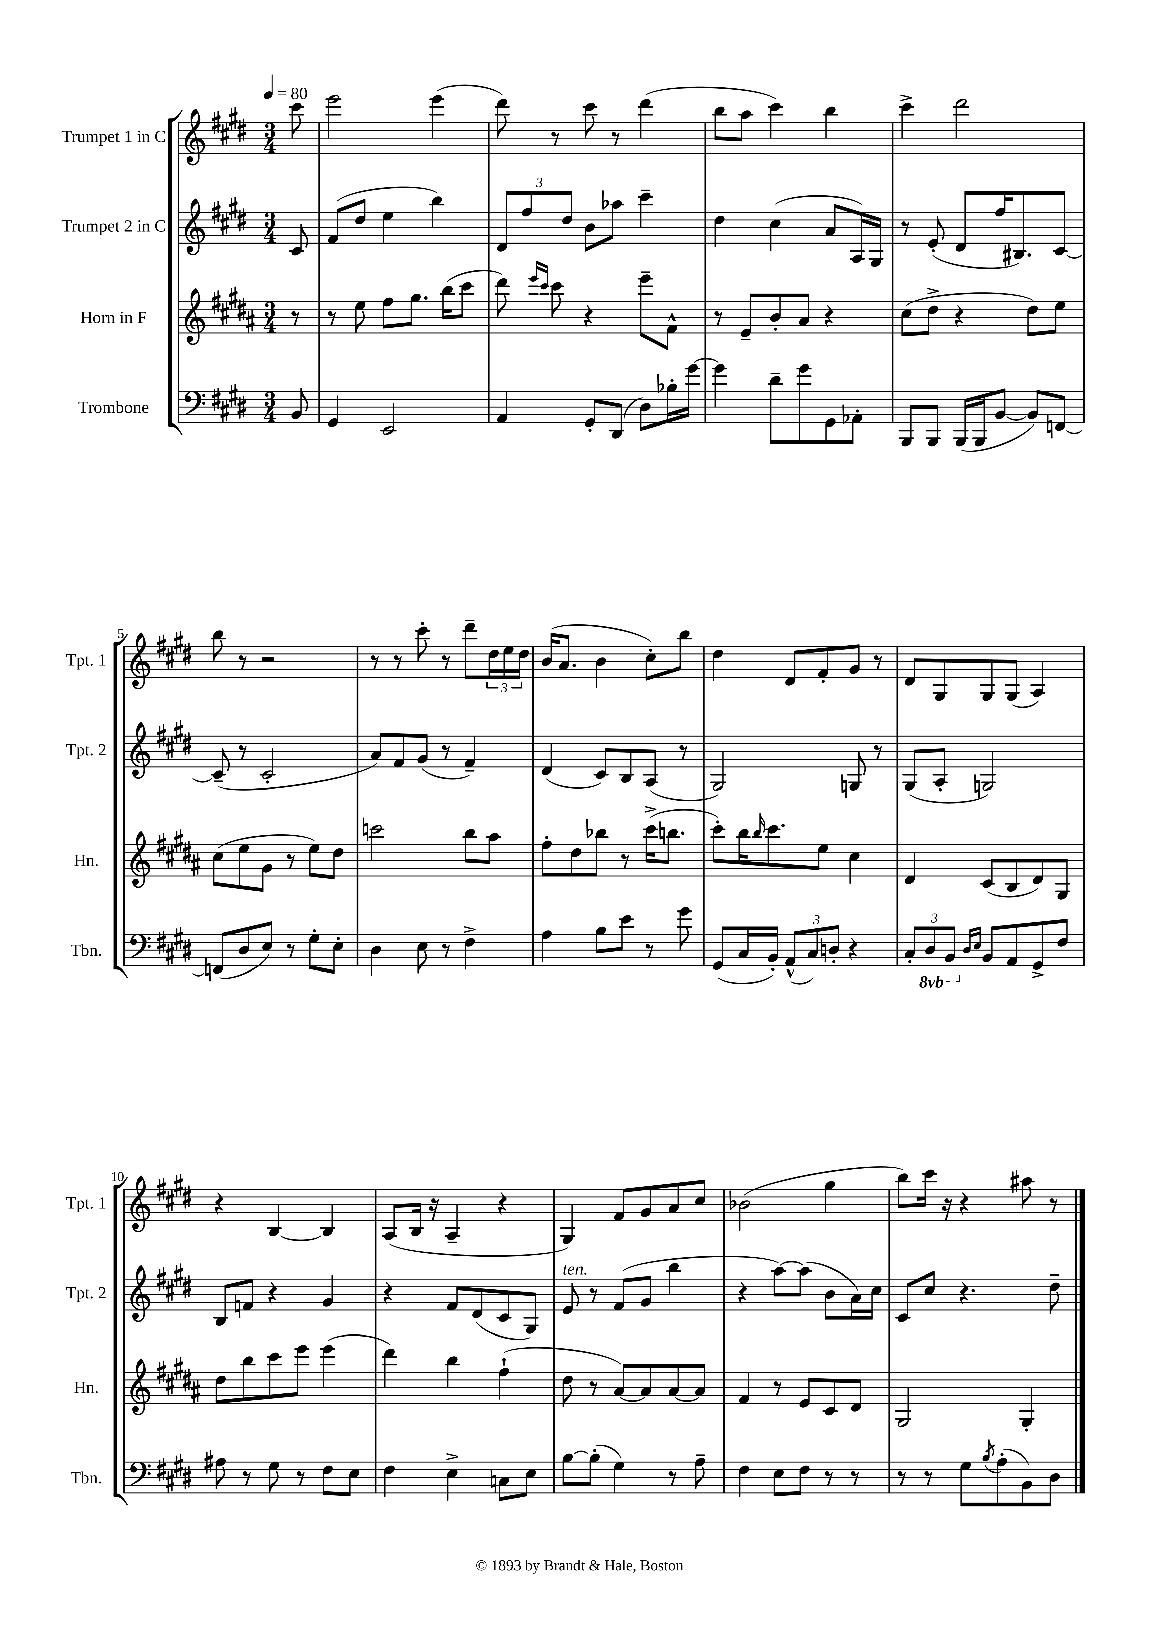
<<
\new StaffGroup <<
\new Staff = "s0" \with { instrumentName = "Trumpet 1 in C" shortInstrumentName = "Tpt. 1" } {
    \clef treble \key e \major \numericTimeSignature \time 3/4 \partial 8 \tempo 4 = 80
    cis'''8 |
    e'''2 e'''4( |
    dis'''8) r8 cis'''8 r8 dis'''4( |
    b''8 a''8 cis'''4) b''4 |
    cis'''4-> dis'''2 |
    b''8 r8 r2 |
    r8 r8 cis'''8-. r8 dis'''8-- \tuplet 3/2 { dis''16 e''16 dis''16 } |
    b'16( a'8. b'4 cis''8-.) b''8 |
    dis''4 dis'8 fis'8-. gis'8 r8 |
    dis'8 gis8 gis8 gis8( a4) |
    r4 b4~ b4 |
    a8( b16 r16 a4-- r4 |
    gis4) fis'8 gis'8 a'8 cis''8 |
    bes'2( gis''4 |
    b''8) cis'''16 r16 r4 ais''8 r8 \bar "|." |
}
\new Staff = "s1" \with { instrumentName = "Trumpet 2 in C" shortInstrumentName = "Tpt. 2" } {
    \clef treble \key e \major \numericTimeSignature \time 3/4 \partial 8
    cis'8 |
    fis'8( dis''8 e''4 b''4) |
    \tuplet 3/2 { dis'8 fis''8 dis''8 } b'8 aes''8 cis'''4-- |
    dis''4 cis''4( a'8 a16) gis16 |
    r8 e'8-.( dis'8 fis''16 bis8.) cis'8~ |
    cis'8--( r8 cis'2-. |
    a'8) fis'8 gis'8( r8 fis'4--) |
    dis'4( cis'8) b8 a8( r8 |
    gis2) g8 r8 |
    gis8( a8-. g2) |
    b8 f'8 r4 gis'4 |
    r4 fis'8 dis'8( cis'8 gis8) |
    e'8^\markup { \italic "ten." } r8 fis'8( gis'8 b''4 |
    r4 a''8~) a''8( b'8 a'16) cis''16 |
    cis'8 cis''8 r4. dis''8-- \bar "|." |
}
\new Staff = "s2" \with { instrumentName = "Horn in F" shortInstrumentName = "Hn." } {
    \clef treble \key b \major \numericTimeSignature \time 3/4 \partial 8
    r8 |
    r8 e''8 fis''8 gis''8. b''16( cis'''8 |
    dis'''8) \grace { e'''16 cis'''16 } cis'''8 r4 e'''8-- fis'8-^ |
    r8 e'8-- b'8-. ais'8 r4 |
    cis''8( dis''8-> r4 dis''8) e''8 |
    cis''8( e''8 gis'8 r8 e''8) dis''8 |
    c'''2 b''8 ais''8 |
    fis''8-. dis''8 bes''8 r8 cis'''16->( b''8. |
    cis'''8-.) b''16 \grace { b''16 } cis'''8. e''8 cis''4 |
    dis'4 cis'8( b8 dis'8) gis8 |
    dis''8 b''8 cis'''8 e'''8 e'''4( |
    dis'''4) b''4 fis''4-!( |
    dis''8 r8 ais'8~) ais'8 ais'8~ ais'8 |
    fis'4 r8 e'8 cis'8 dis'8 |
    gis2 gis4-. \bar "|." |
}
\new Staff = "s3" \with { instrumentName = "Trombone" shortInstrumentName = "Tbn." } {
    \clef bass \key e \major \numericTimeSignature \time 3/4 \set Staff.ottavationMarkups = #ottavation-simple-ordinals \partial 8
    b,8 |
    gis,4 e,2 |
    a,4 gis,8-. dis,8( dis8) bes16-. gis'16~ |
    gis'4 dis'8-- gis'8 gis,8 aes,8-. |
    b,,8 b,,8 b,,16( b,,16 b,8~ b,8) f,8~ |
    f,8( dis8 e8) r8 gis8-. e8-. |
    dis4 e8 r8 fis4-> |
    a4 b8 e'8 r8 gis'8 |
    gis,8( cis16 b,16-.) \tuplet 3/2 { a,8-^( cis8) d8-. } r4 |
    \tuplet 3/2 { cis8-. \ottava #-1 dis,8 b,,8 \ottava #0 } \grace { dis16 e16 } b,8 a,8 gis,8-> fis8 |
    ais8 r8 gis8 r8 fis8 e8 |
    fis4 e4-> c8 e8 |
    b8~ b8-.( gis4) r8 a8-- |
    fis4 e8 fis8 r8 r8 |
    r8 r8 gis8 \acciaccatura { b8 } a8-.( b,8) dis8 \bar "|." |
}
>>
>>
